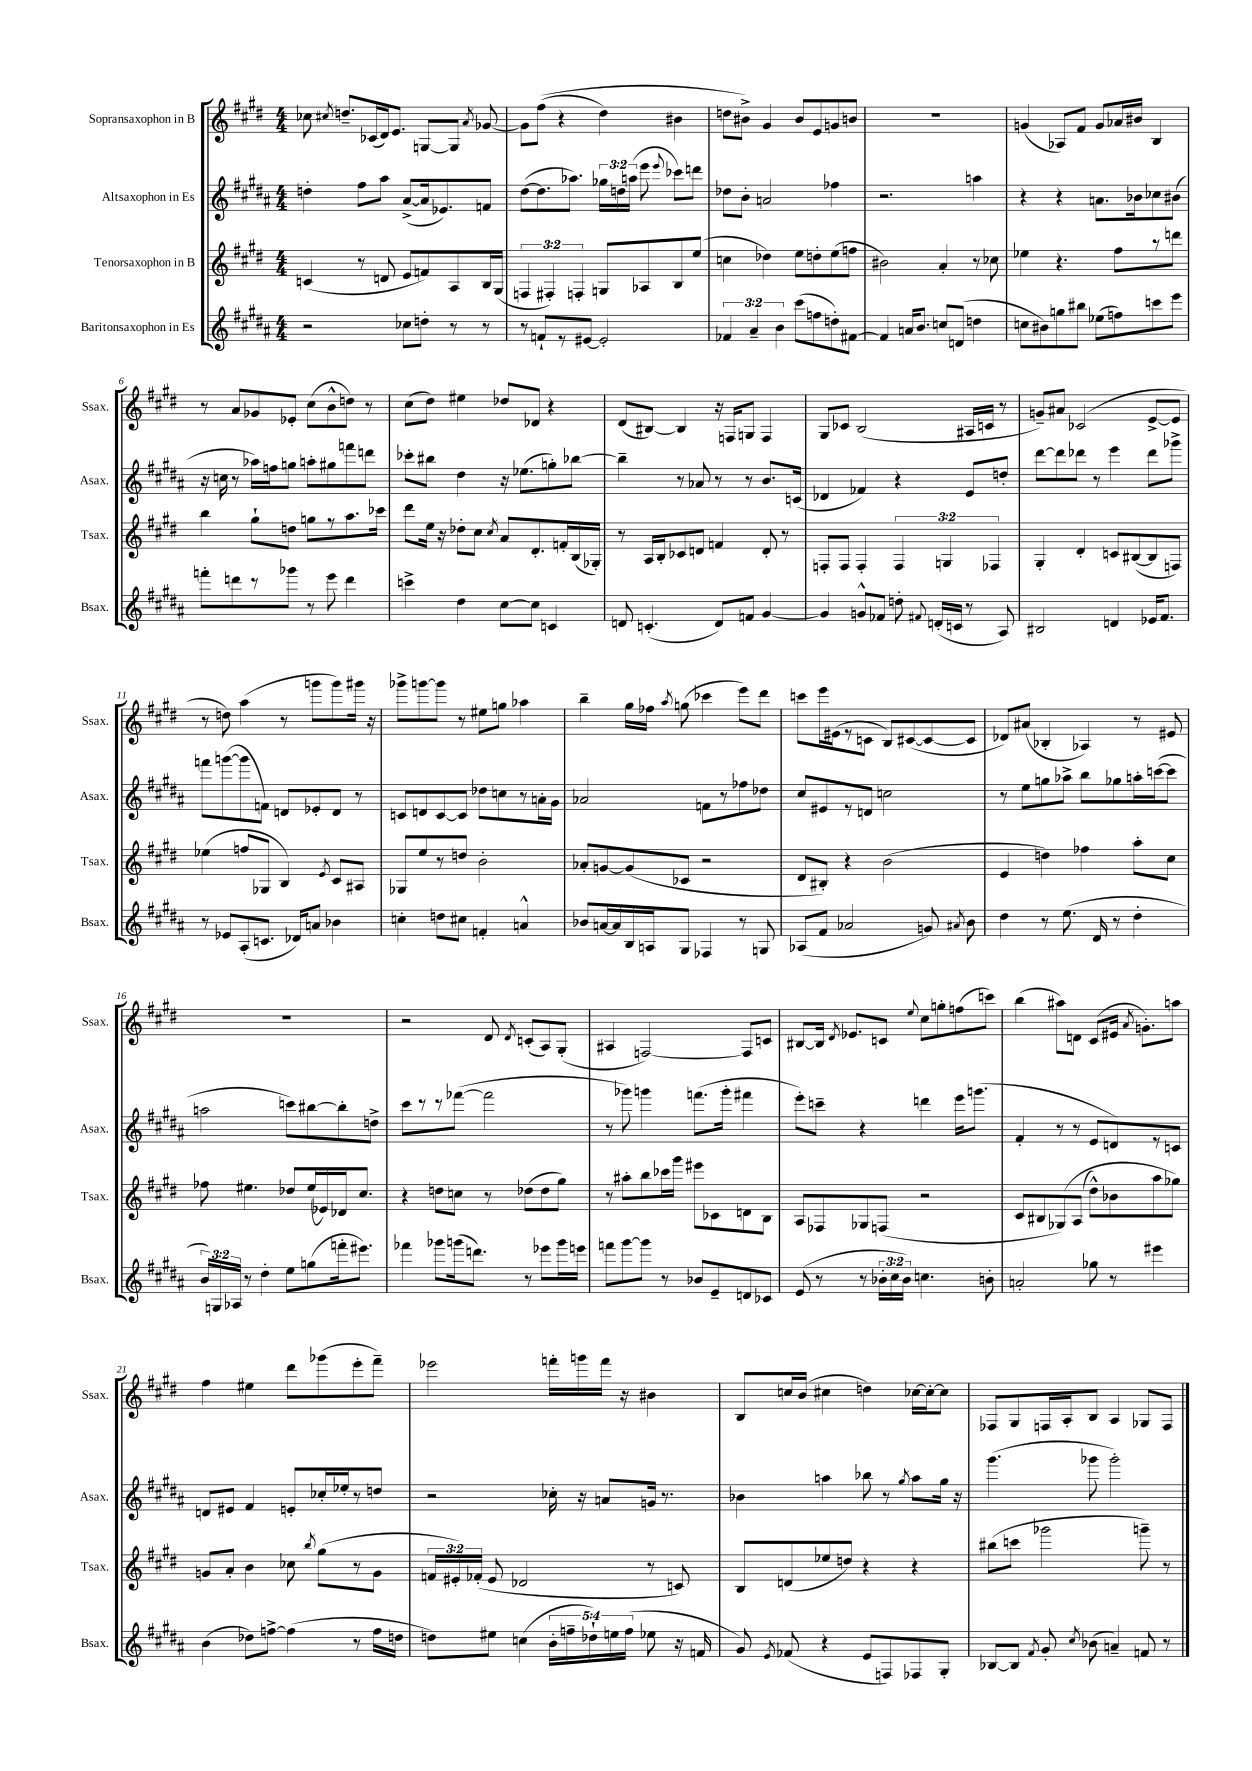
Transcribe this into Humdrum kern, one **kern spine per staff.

**kern	**kern	**kern	**kern
*staff4	*staff3	*staff2	*staff1
*clefG2	*clefG2	*clefG2	*clefG2
*k[f#c#g#d#a#]	*k[f#c#g#d#]	*k[f#c#g#d#a#]	*k[f#c#g#d#]
*M4/4	*M4/4	*M4/4	*M4/4
2r	(4c/	4dd'\	8cc-\
.	.	.	8qcc#/
.	.	.	8.dd~/L
.	8r	8ff#\L	.
.	.	.	(16c-/L
.	8d/	8aa#\J	16d#/J)
.	.	.	8.e/J
8cc-\L	8e/L	([8a#^/L	.
8dd'\J	8f/)	16a#/]k	[8G/L
.	.	8.e-/)	.
8r	8A/	.	8G/]J
.	.	.	8qa/
8r	16B/L	8f/J	[8g-/
.	(16G#/JJ	.	.
=	=	=	=
8r	6F/	([8dd#\L	8g-\]L
8f`/L	.	8.dd#\]	&((8ff#\J
.	6F#'/)	.	.
8r	.	.	4r
.	.	8.aa-\J)	.
.	6F'/	.	.
[8e#/J	.	.	.
2e#'/]	8G/L	24gg-\LL	4dd#\)
.	.	24dd\	.
.	.	(24aa\JJ	.
.	8A-/	8eee\	.
.	.	8qqeee/	.
.	8B/	8ccc-\L)	4b#\
.	(8ee/J	8ddd\J	.
=	=	=	=
6f-/	4cc\	8dd-\L	8dd\L
.	.	8b'\J	8b#^\J&)
6a#~/	.	.	.
.	4dd-\)	2a/	4g#/
6b\	.	.	.
(8ccc#\L	8ee\L	.	8b#/L
8ff\	8dd'\	.	8e/
8dd'\)	(8ee\	4ff-\	8g/
[8f#\J	8ff\J	.	8b/J
=	=	=	=
4f#/]	2b#\)	2.r	1r
16a/LK	.	.	.
8.b/J	.	.	.
8cc/L	4a'/	.	.
(8d/J	.	.	.
4dd\	8r	4aa\	.
.	8cc-\	.	.
=	=	=	=
8cc\L	4ee-\	4r	(4g/
8b#\)	.	.	.
8gg\	4.r	4r	8A-/L)
8bb#\J	.	.	8f#/J
(8ee-\L	.	8.a\L	8g/L
8ff\)	8ff#\L	.	16a-/L
.	.	16b-\k	16b#/JJ
8ccc\	8r	8cc-\	4B/
8eee\J	8ddd\J	(8b#\J	.
=	=	=	=
8fff'\L	4bb\	16r	8r
.	.	16cc\	.
8ddd\	.	8r	8a/L
8r	8gg#`\L	16aa-\LL)	8g-/
.	.	16ff\J	.
8ggg-\J	8dd\J	8gg\J	8e-'/J
8r	8gg\L	8aa'\L	(8cc#\L
8eee\	8r	8gg#\	8b^^\
4ddd\	8.aa\	8fff\	8dd\J)
.	.	8ddd\J	8r
.	16ccc-\Jk	.	.
=	=	=	=
4ccc^\	8ddd#\L	8ccc-'\L	(8cc#\L
.	16ee\Jk	8bb#\J	8dd#\J)
.	16r	.	.
4dd#\	8dd-'\L	4dd#\	4ee#\
.	8cc#\J	.	.
.	8qcc#/	.	.
[8cc#\L	8a/L	16r	8dd-/L
.	.	(8.ee-\L	.
8cc#\]J	8.d#'/	.	8d-/J
4c/	.	8gg'\)	4r
.	16f'/L	.	.
.	(16B/	[8bb-\J	.
.	16G-'/JJ)	.	.
=	=	=	=
8d/	8r	4bb-~\]	(8d#/L
(4.c'/	16A/LL	.	[8B#/J)
.	16B'/J	.	.
.	8c-/	8r	4B#/]
.	8d/J	8a-/	.
8d/L)	4f/	8r	16r
.	.	.	16F/LK
8f/J	.	8r	8G/J
[4g#/	8d'/	8.b/L	4F/
.	8r	.	.
.	.	(16c/Jk	.
=	=	=	=
4g#/]	8F'/L	4d-/	8G#/L
.	8F/J	.	8c-/J
8g^^/L	4F'/	4f-/)	(2B/
8f-/J	.	.	.
8dd'\	6F/	4r	.
8qqf#/	.	.	.
(16d'/LL	.	.	.
.	6G/	.	.
16c/JJ	.	.	.
8r	.	8e/L	16A#/LL
.	.	.	16c/JJ
.	6F-/	.	.
8A#/)	.	8dd'/J	8r
=	=	=	=
2B#/	4G#'/	[8ddd#\L	8g~/L)
.	.	8ddd#\]	8a#/J
.	4d#'/	8ddd-\J	(2c-/
.	.	8r	.
4d/	8c/L	4eee\	.
.	([8B#/	.	.
16e-/LK	8B#/]	8ddd-\L	[8e^/L
8.f#/J	.	.	.
.	8F/J)	8ggg-^\J	8e/]J
=	=	=	=
8r	(4ee-\	8fff\L	8r
8e-/L	.	([8ggg\	8dd\)
(8A#'/	8ff/L	8ggg\]	(4aa\
8.c/J	8G-/J	8f\J)	.
.	4B/)	8d/L	8r
16d-/LK)	.	.	.
8a/J	.	8e-'/	8ggg\L
.	8qe/	.	.
4b-\	8c#/L	8d/J	8ggg\)
.	8A#/J	8r	16ggg#\Jk
.	.	.	16r
=	=	=	=
4cc'\	8G-/L	8c/L	8ggg-^\L
.	8ee/	8d/	[8ggg\
8dd\L	8r	[8c/	8ggg\]J
8cc#\J	8dd/J	8c/]J	8r
4f'/	2b'\	8dd-\L	8ee#\L
.	.	8cc\	8gg\J
4a^^/	.	8r	4aa-\
.	.	16a'\L	.
.	.	16g#\JJ	.
=	=	=	=
8b-/L	8a-'/L	2a-/	4bb~\
[16a/L	[8g/	.	.
16a/]	.	.	.
16B/	(8g/]	.	16gg#\LL
16A/J	.	.	16ff-\JJ
.	.	.	8qaa/
8G#/J	8c-/J	.	(8gg\
4F-/	2r	8f\L	4ccc-\
.	.	8r	.
8r	.	8ff-\	8eee\L)
8G/	.	8dd-\J	8ddd#\J
=	=	=	=
(8A-/L	8d#/L	8cc#/L	8ccc\L
8f#/J	8B#'/J)	8e#/	16eee\L
.	.	.	(16e#\J
2a-/	4r	8r	8r
.	.	8d/J	8c\J
.	(2b\	2cc\	8B/L)
.	.	.	([8c#/
8g/)	.	.	8c#/_
8qa#/	.	.	.
8b\	.	.	8c#/]J
=	=	=	=
4dd#\	4e/	8r	8d-/L)
.	.	8ee\L	(8a#/J
8r	4dd\)	8gg\	4B-'/
(8.ee\	.	8aa-^\J	.
.	4ff-\	8bb\L	4A-/)
16d#/	.	.	.
8r	.	8gg-\	.
4dd#'\	8aa'\L	16aa'\L	8r
.	.	([16ccc\J	.
.	8cc#\J	8ccc\]J	8e#/
=	=	=	=
24b/LL)	8ff-\	2aa\	1r
24G/	.	.	.
24A-/JJ	.	.	.
8r	4.ee#\	.	.
4dd#'\	.	.	.
8ee\L	8dd-/L	8ccc\L)	.
(8gg\	(16ee#/L	[8bb#\	.
.	16e-/)	.	.
16fff'\k	16d-/J	8bb#'\]	.
8.eee#\J)	8.cc#/J	.	.
.	.	8dd^\J	.
=	=	=	=
4fff-\	4r	8ccc#\L	2r
.	.	8r	.
8ggg-\L	8dd\L	8r	.
(16ggg\k	8cc\J	([8fff-\J	.
8.ddd\J)	.	.	.
.	8r	2fff-\]	8d#/
.	.	.	8qd#/
8r	(8dd-\L	.	(8c'/L
8eee-\L	8dd-\	.	8A/)
16ggg\L	8gg#\J)	.	(8G#'/J
16eee\JJ	.	.	.
=	=	=	=
8fff\L	8r	8r	4A#/
[8ggg#\	8aa#'\L	8ggg-\)	.
8ggg#\]J	8bb\	4ggg\	[2F/)
8r	16ccc-\L	.	.
.	16ggg#\JJ	.	.
8b-/L	8eee#\L	(8.fff\L	.
8e~/	8c-\	.	.
.	.	16ggg'\Jk	.
8d/	8d\	4fff#\	8F/]L
8c-/J	8B\J	.	8c/J
=	=	=	=
(8e/	8A/L	8eee'\L)	[8B#/L
8r	8F-/	8ccc~\J	16B#/]Jk
.	.	.	8qd#/
.	.	.	8.e-/L
8r	8G-/	4r	.
24b-'\LL	(8F/J	.	8c/J
24cc#\	.	.	.
24b-\JJ)	.	.	.
.	.	.	8qqee/
4.cc\	2r	4ddd\	8cc#\L
.	.	.	8gg'\
.	.	16eee\LK	(8ff\
.	.	(8.ggg\J	.
8b'\	.	.	8ccc\J)
=	=	=	=
2a'/	8c#/L	4f#'/	(4bb\
.	8B#/	.	.
.	&(8G-/)	8r	8aa#\L)
.	(8A/J	8r	8d\J
8gg-\	8dd#^^\L)	8e/L	(8c#/L
8r	8b-\	8d/)	16e#/Jk
.	.	.	8qa/
.	.	.	8.g'\L)
4eee#\	8aa\	8r	.
.	8gg-\J&)	8c/J	8aa\J
=	=	=	=
(4b\	8g/L	8d/L	4ff#\
.	8a'/J	8e#/J	.
8dd-\L)	4b\	4f#/	4ee#\
[8ff^\J	.	.	.
(4ff\]	8cc-\	8e'/L	8ddd#\L
.	8qbb/	.	.
.	(8gg#\L	16cc-'/L	(8ggg-\
.	.	16ee-'/J	.
8r	8r	8r	8eee'\
16ff\LL	8g\J	8dd/J	8fff#~\J)
16dd\JJ	.	.	.
=	=	=	=
8dd\L)	24f/LL	2r	2eee-\
.	24e#'/)	.	.
.	(24f-'/JJ	.	.
8ee#\J	8e#/	.	.
(4cc\	2d-/	.	.
20b'\LL	.	16cc-'\	16fff'\LL
20ff~\	.	.	.
.	.	16r	16ggg\
20dd-`\)	.	.	.
.	.	8a/L	16fff\JJ
20ee\	.	.	.
.	.	.	16r
(20ff\JJ	.	.	.
8ee-\	8r	16g/Jk	4b#\
.	.	8.r	.
16r	8c/)	.	.
16f/	.	.	.
=	=	=	=
8g#/)	8B/L	4b-\	8B/L
8qe/	.	.	.
(8f-/	(8d/	.	16cc/L
.	.	.	(16b/JJ
4r	8ee-/	4aa\	4cc#\
.	8dd/J)	.	.
8e/L	4r	8bb-\	4dd\)
8F/)	.	8r	.
.	.	8qgg#/	.
8F-/	4r	8aa\L	[16cc-\LL
.	.	.	16cc-'\_J
8G#'/J	.	16gg#\Jk	8cc-\]J
.	.	16r	.
=	=	=	=
[8B-/L	(8bb#\L	(4.ggg#\	8F-/L
8B-/]J	8ccc\J	.	8G#/
8qf#/	.	.	.
8g#'/	2ggg-\	.	16F/L
.	.	.	16A'/J
8qcc#/	.	.	.
(8b-\	.	8ggg-\	8B/J
4a~/)	.	2ggg-'\)	4A/
8f/	8ggg~\)	.	8G-/L
8r	8r	.	8F/J
==	==	==	==
*-	*-	*-	*-
